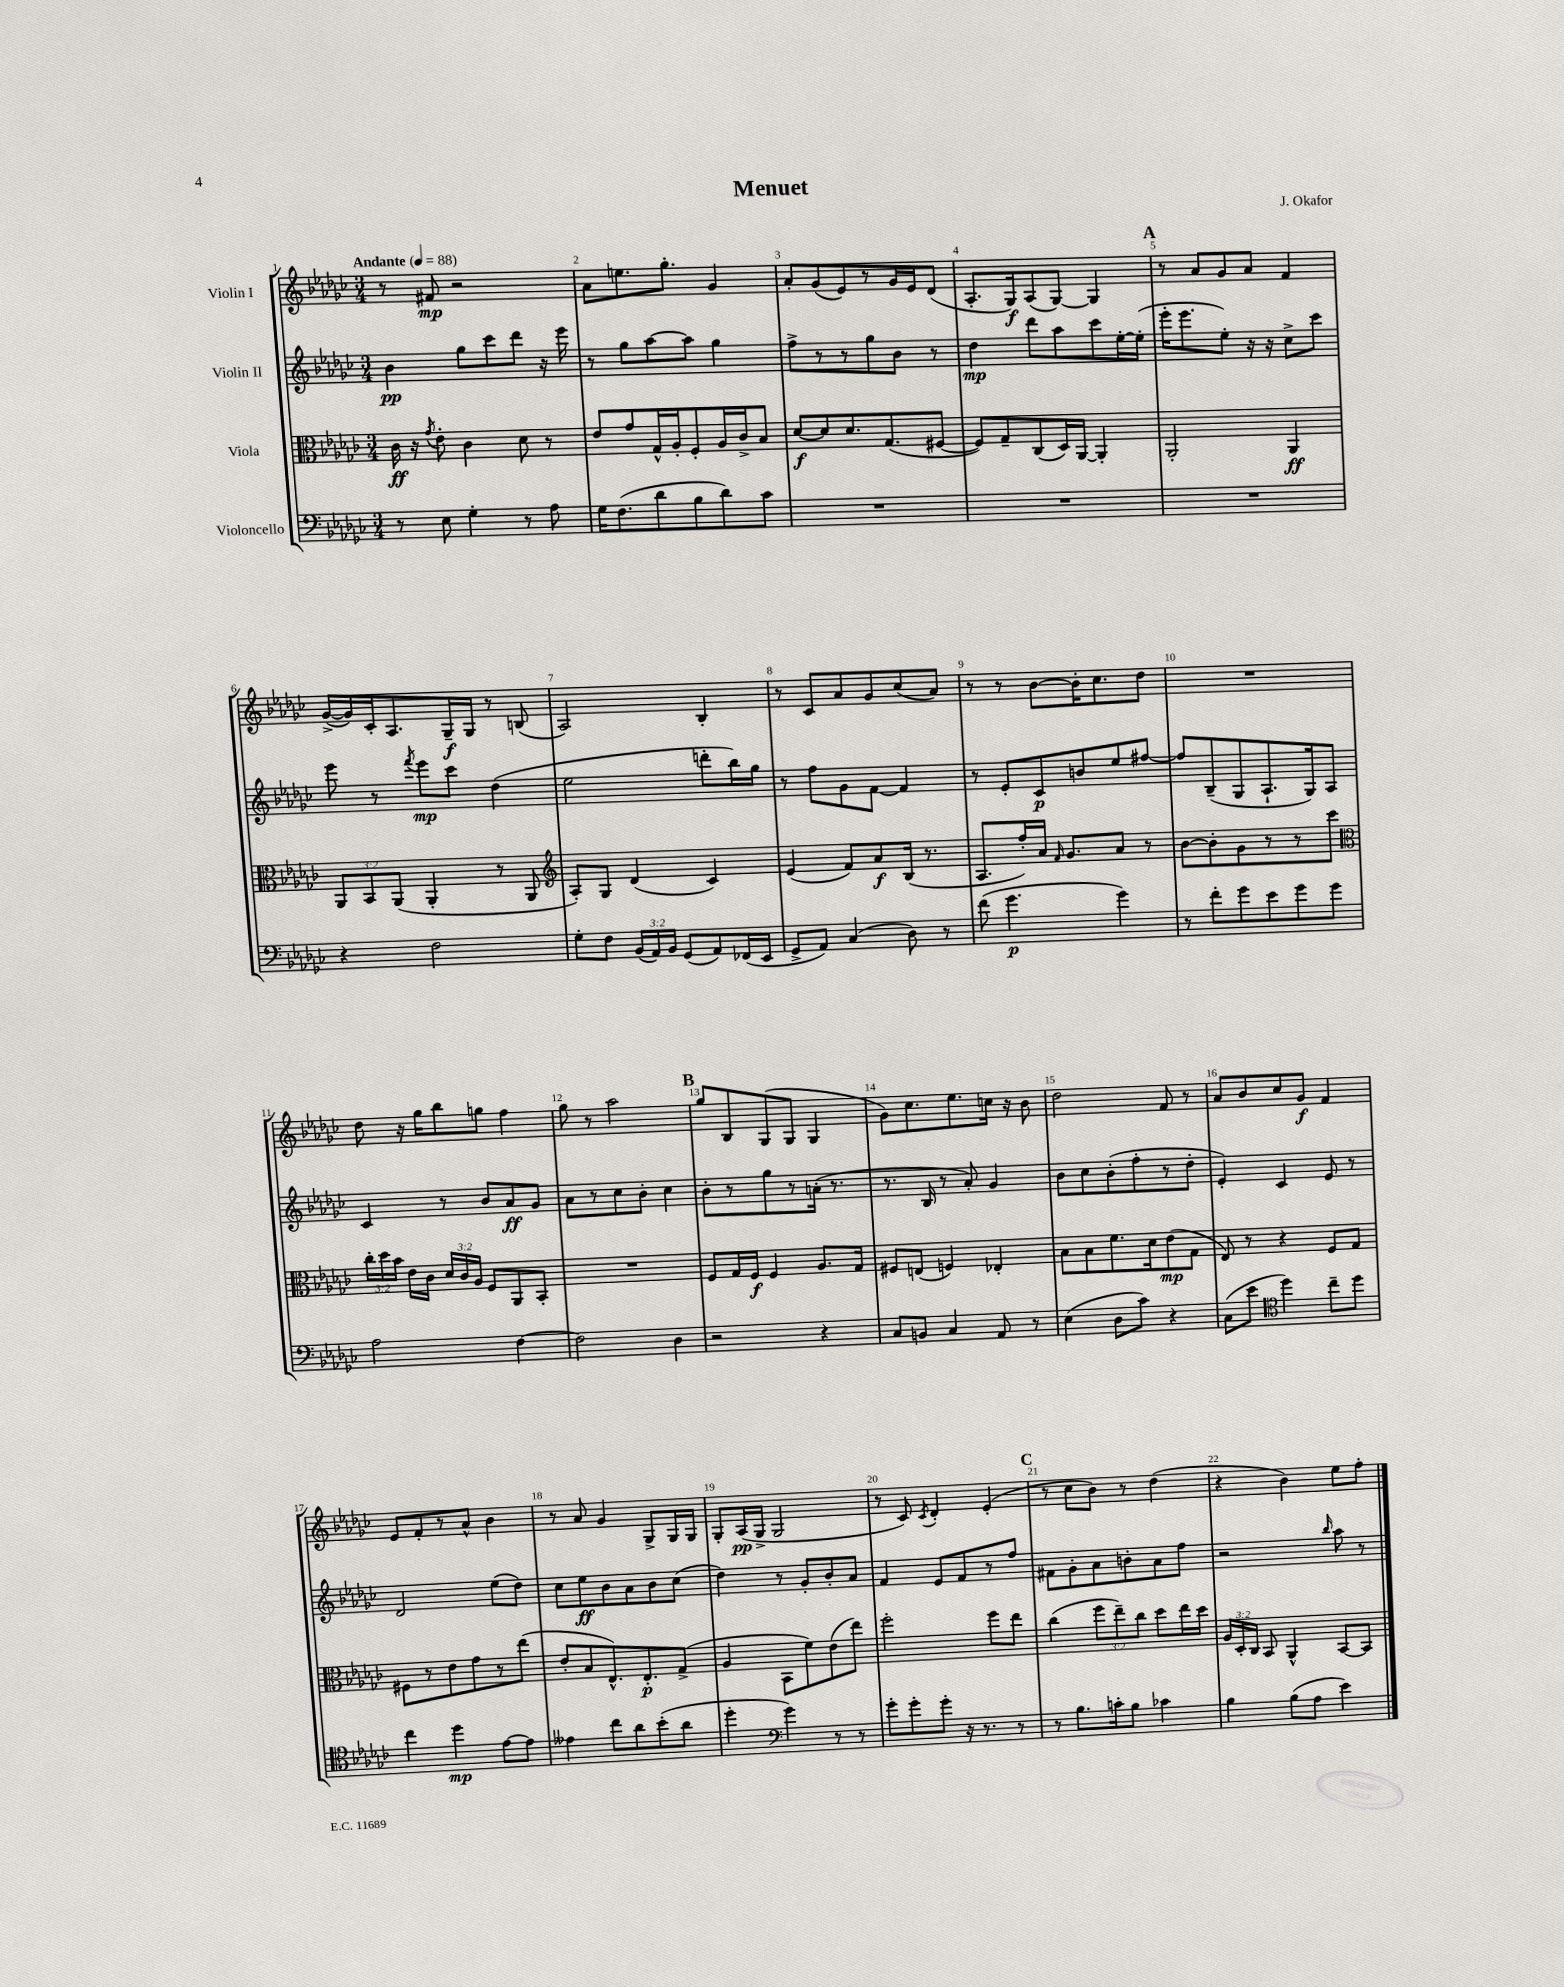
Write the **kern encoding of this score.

**kern	**dynam	**kern	**dynam	**kern	**dynam	**kern	**dynam
*part4	*part4	*part3	*part3	*part2	*part2	*part1	*part1
*staff4	*staff4	*staff3	*staff3	*staff2	*staff2	*staff1	*staff1
*I"Violoncello	*	*I"Viola	*	*I"Violin II	*	*I"Violin I	*
*clefF4	*	*clefC3	*	*clefG2	*	*clefG2	*
*k[b-e-a-d-g-c-]	*	*k[b-e-a-d-g-c-]	*	*k[b-e-a-d-g-c-]	*	*k[b-e-a-d-g-c-]	*
*M3/4	*	*M3/4	*	*M3/4	*	*M3/4	*
*MM88	*	*MM88	*	*MM88	*	*MM88	*
=1	=1	=1	=1	=1	=1	=1	=1
!	!	!	!	!	!	!LO:TX:a:B:t=Andante	!
8r	.	16c-\	ff	4b-\	pp	8r	.
.	.	16r	.	.	.	.	.
.	.	8qg-/	.	.	.	.	.
8E-\	.	8e-'\	.	.	.	8f#X/	mp
4G-'\	.	4c-\	.	8gg-\L	.	2r	.
.	.	.	.	8ccc-\	.	.	.
8r	.	8d-\	.	8ddd-\J	.	.	.
8A-\	.	8r	.	16r	.	.	.
.	.	.	.	16eee-\	.	.	.
=2	=2	=2	=2	=2	=2	=2	=2
16G-\KL	.	8e-/L	.	8r	.	8a-\L	.
(8.F\	.	.	.	.	.	.	.
.	.	8g-/	.	8gg-\L	.	8.een\	.
8d-\	.	16G-^^/L	.	[8aa-\	.	.	.
.	.	16A-'/J	.	.	.	8.gg-'\J	.
8B-\	.	8F'/	.	8aa-\J]	.	.	.
8d-\)	.	16A-/L	.	4gg-\	.	4g-/	.
.	.	16c-^/J	.	.	.	.	.
8c-\J	.	8B-/J	.	.	.	.	.
=3	=3	=3	=3	=3	=3	=3	=3
2.r	.	[8d-/L	f	8ff^\L	.	8a-'/L	.
.	.	8d-/]	.	8r	.	(8g-/	.
.	.	8.d-/	.	8r	.	8e-/)	.
.	.	.	.	8gg-\	.	8r	.
.	.	(8.G-/	.	.	.	.	.
.	.	.	.	8b-\J	.	16g-/L	.
.	.	.	.	.	.	16e-/J	.
.	.	[8F#X/J	.	8r	.	(8d-/J	.
=4	=4	=4	=4	=4	=4	=4	=4
2.r	.	8F#/L])	.	4dd-\	mp	8.A-'/L	.
.	.	8G-~/	.	.	.	.	.
.	.	.	.	.	.	16G-/k)	f
.	.	(8C-/	.	8ddd-\L	.	(8A-/	.
.	.	16D-/L)	.	8aa-\	.	[8G-/J)	.
.	.	[16AA-/JJ	.	.	.	.	.
.	.	4AA-'/]	.	8ccc-\	.	4G-/]	.
.	.	.	.	[16ee-'\L	.	.	.
.	.	.	.	(16ee-'\JJ]	.	.	.
!!LO:REH:place=s1:t=A
=5	=5	=5	=5	=5	=5	=5	=5
2.r	.	2AA-'/	.	16eee-'\KL	.	8r	.
.	.	.	.	8.eee-\	.	.	.
.	.	.	.	.	.	8a-/L	.
.	.	.	.	8ee-'\J)	.	8g-/	.
.	.	.	.	16r	.	8a-/J	.
.	.	.	.	16r	.	.	.
.	.	4AA-/	ff	8cc-^\L	.	4f/	.
.	.	.	.	8ccc-\J	.	.	.
!!LO:LB:g=z
=6	=6	=6	=6	=6	=6	=6	=6
4r	.	12AA-/L	.	8eee-\	.	([16g-^/LL	.
.	.	.	.	.	.	16g-/])	.
.	.	12BB-/	.	.	.	.	.
.	.	.	.	8r	.	16c-'/J	.
.	.	(12AA-/J	.	.	.	.	.
.	.	.	.	.	.	8.A-/	.
.	.	.	.	8qfff/	.	.	.
2F\	.	4AA-'/	.	8eee-\L	mp	.	.
.	.	.	.	8ccc-\J	.	16G-~/L	f
.	.	.	.	.	.	16G-/JJ	.
.	.	8r	.	(4dd-\	.	8r	.
.	.	8AA-/	.	.	.	(8Bn/	.
=7	=7	=7	=7	=7	=7	=7	=7
*	*	*clefG2	*	*	*	*	*
8G-'\L	.	8A-'/L)	.	2ee-\	.	2A-/)	.
8F\J	.	8G-/J	.	.	.	.	.
(24BB-/LL	.	(4d-/	.	.	.	.	.
24AA-/)	.	.	.	.	.	.	.
24BB-/JJ	.	.	.	.	.	.	.
(8GG-/L	.	.	.	.	.	.	.
8AA-/)	.	4c-/)	.	8dddn'\L	.	4B-'/	.
(16FF-X/L	.	.	.	16bb-\L)	.	.	.
16EE-/JJ	.	.	.	16gg-\JJ	.	.	.
=8	=8	=8	=8	=8	=8	=8	=8
8GG-^/L	.	(4e-/	.	8r	.	8r	.
8AA-/J)	.	.	.	8ff\L	.	8c-/L	.
(4C-/	.	8f/L)	.	8g-\	.	8a-/	.
.	.	8a-/	f	[8f\J	.	8g-/	.
8D-\)	.	(16B-/Jk	.	4f/]	.	(8cc-/	.
.	.	8.r	.	.	.	.	.
8r	.	.	.	.	.	8a-/J)	.
=9	=9	=9	=9	=9	=9	=9	=9
(8f\	.	8.A-/L	.	8r	.	8r	.
4.g-\	p	.	.	8e-'/L	.	8r	.
.	.	16ff'/L)	.	.	.	.	.
.	.	16a-/JJ	.	8c-/	p	[8b-\L	.
.	.	16qqf/	.	.	.	.	.
.	.	8.g-/L	.	.	.	.	.
.	.	.	.	8bn/	.	16b-'\K]	.
.	.	.	.	.	.	8.cc-\	.
4g-\)	.	8a-/J	.	8ee-/	.	.	.
.	.	8r	.	[8ff#X/J	.	8dd-\J	.
=10	=10	=10	=10	=10	=10	=10	=10
8r	.	[8b-\L	.	8ff#/L]	.	2.r	.
8f'\L	.	8b-'\]	.	(8B-~/	.	.	.
8g-\	.	8g-\	.	8G-/	.	.	.
8e-\	.	8r	.	8.A-`/	.	.	.
8g-\	.	8r	.	.	.	.	.
.	.	.	.	16G-/k)	.	.	.
8g-\J	.	8ccc-\J	.	8A-/J	.	.	.
!!LO:LB:g=z
=11	=11	=11	=11	=11	=11	=11	=11
*	*	*clefC3	*	*	*	*	*
2A-\	.	24cc-'\LL	.	4c-/	.	8dd-\	.
.	.	24dd-\	.	.	.	.	.
.	.	24b-\JJ	.	.	.	.	.
.	.	16e-\LL	.	.	.	16r	.
.	.	16c-\JJ	.	.	.	16gg-\KL	.
.	.	24d-/LL	.	8r	.	8bb-\	.
.	.	24c-/	.	.	.	.	.
.	.	24A-/JJ	.	.	.	.	.
.	.	8F/L	.	8b-/L	.	8ggn\J	.
[4F\	.	8AA-/	.	8a-/	ff	4ff\	.
.	.	8BB-'/J	.	8g-/J	.	.	.
=12	=12	=12	=12	=12	=12	=12	=12
2F\]	.	2.r	.	8a-\L	.	8gg-\	.
.	.	.	.	8r	.	8r	.
.	.	.	.	8cc-\	.	2aa-\	.
.	.	.	.	8b-'\J	.	.	.
4D-\	.	.	.	4cc-\	.	.	.
!!LO:REH:place=s1:t=B
=13	=13	=13	=13	=13	=13	=13	=13
2r	.	8F/L	.	8b-'\L	.	8gg-/L	.
.	.	16G-/L	.	8r	.	8B-/	.
.	.	16F/JJ	f	.	.	.	.
.	.	4F/	.	8gg-\	.	(8G-/	.
.	.	.	.	8r	.	8G-/J	.
4r	.	8.A-/L	.	(16an'\Jk	.	4G-/	.
.	.	.	.	8.r	.	.	.
.	.	16G-/Jk	.	.	.	.	.
=14	=14	=14	=14	=14	=14	=14	=14
8C-/L	.	8F#X/L	.	8.r	.	8g-\L)	.
8BBn/J	.	(8En/J	.	.	.	8.cc-\	.
.	.	.	.	16B-/	.	.	.
4C-/	.	4Fn/)	.	8r	.	.	.
.	.	.	.	.	.	8.ee-\	.
.	.	.	.	8a-'/)	.	.	.
8AA-/	.	4E-X'/	.	4g-/	.	16ccn\Jk	.
.	.	.	.	.	.	16r	.
8r	.	.	.	.	.	8b-\	.
=15	=15	=15	=15	=15	=15	=15	=15
(4E-\	.	8B-\L	.	8b-\L	.	2dd-\	.
.	.	8B-\	.	8cc-\	.	.	.
8D-\L	.	8.f\	.	(8b-'\	.	.	.
8c-\J)	.	.	.	8ff'\	.	.	.
.	.	16d-\k	.	.	.	.	.
4r	.	(8e-\	mp	8r	.	8f/	.
.	.	8G-\J	.	8dd-'\J	.	8r	.
=16	=16	=16	=16	=16	=16	=16	=16
(8C-\L	.	8E-/)	.	4e-'/)	.	8a-/L	.
8e-\J	.	8r	.	.	.	8b-/	.
*clefC4	*	*	*	*	*	*	*
4dd-\)	.	4r	.	4c-/	.	8cc-/	.
.	.	.	.	.	.	8g-/J	f
8cc-~\L	.	8F/L	.	8e-/	.	4f/	.
8dd-\J	.	8G-/J	.	8r	.	.	.
!!LO:LB:g=z
=17	=17	=17	=17	=17	=17	=17	=17
4cc-\	.	8F#X\L	.	2d-/	.	8e-/L	.
.	.	8r	.	.	.	8f'/	.
4dd-\	mp	8e-\	.	.	.	8r	.
.	.	8g-\	.	.	.	8a-^^/J	.
[8e-\L	.	8r	.	(8ee-\L	.	4b-\	.
8e-\J]	.	(8ee-\J	.	8dd-\J)	.	.	.
=18	=18	=18	=18	=18	=18	=18	=18
4e--X\	.	8e-'/L	.	8cc-\L	.	8r	.
.	.	8B-/	.	8ee-\	ff	8a-/	.
8cc-\L	.	8.E-^^/)	.	8b-\	.	4g-/	.
8a-\	.	.	.	8a-\	.	.	.
.	.	8.E-'/	p	.	.	.	.
(8b-'\	.	.	.	8b-\	.	8G-^/L	.
8a-\J	.	(8G-^/J	.	(8cc-\J	.	16G-/L	.
.	.	.	.	.	.	16G-/JJ	.
=19	=19	=19	=19	=19	=19	=19	=19
4dd-'\	.	4A-/	.	4dd-\)	.	8G-'/L	.
.	.	.	.	.	.	(16A-/L	pp
.	.	.	.	.	.	16G-^/JJ	.
*clefF4	*	*	*	*	*	*	*
4g-\)	.	8BB-\L	.	8r	.	2G-/	.
.	.	8f\)	.	8g-'/L	.	.	.
8r	.	(8e-\	.	8b-'/	.	.	.
8r	.	8ee-\J)	.	8a-/J	.	.	.
=20	=20	=20	=20	=20	=20	=20	=20
8g-'\L	.	2ff'\	.	4f/	.	8r	.
8g-'\	.	.	.	.	.	8c-/)	.
.	.	.	.	.	.	8qc-/	.
8g-'\J	.	.	.	8e-/L	.	4d-'/	.
16r	.	.	.	8f/	.	.	.
8.r	.	.	.	.	.	.	.
.	.	8ff\L	.	8r	.	(4e-'/	.
8r	.	8ee-\J	.	8ff/J	.	.	.
!!LO:REH:place=s1:t=C
=21	=21	=21	=21	=21	=21	=21	=21
8r	.	(4cc-\	.	8f#X\L	.	8r	.
8.B-\L	.	.	.	8g-'\	.	8cc-\L	.
.	.	12ff\L	.	8a-\	.	8b-\J)	.
16cn'\k	.	.	.	.	.	.	.
.	.	12ee-~\)	.	.	.	.	.
8B-\J	.	.	.	8bn'\	.	8r	.
.	.	12cc-\J	.	.	.	.	.
4c-X\	.	8dd-\L	.	8a-\	.	(4dd-\	.
.	.	16ee-\L	.	8ff\J	.	.	.
.	.	16dd-\JJ	.	.	.	.	.
=22	=22	=22	=22	=22	=22	=22	=22
4B-\	.	24A-/LL	.	2r	.	4r	.
.	.	24D-'/	.	.	.	.	.
.	.	24C-/JJ	.	.	.	.	.
.	.	8BB-/	.	.	.	.	.
(8B-\L	.	4AA-^^/	.	.	.	4b-\)	.
8A-\J	.	.	.	.	.	.	.
.	.	.	.	16qqbb-/	.	.	.
4e-\)	.	[8BB-/L	.	8aa-\	.	8ee-\L	.
.	.	8BB-/J]	.	8r	.	8ff'\J	.
==	==	==	==	==	==	==	==
*-	*-	*-	*-	*-	*-	*-	*-
